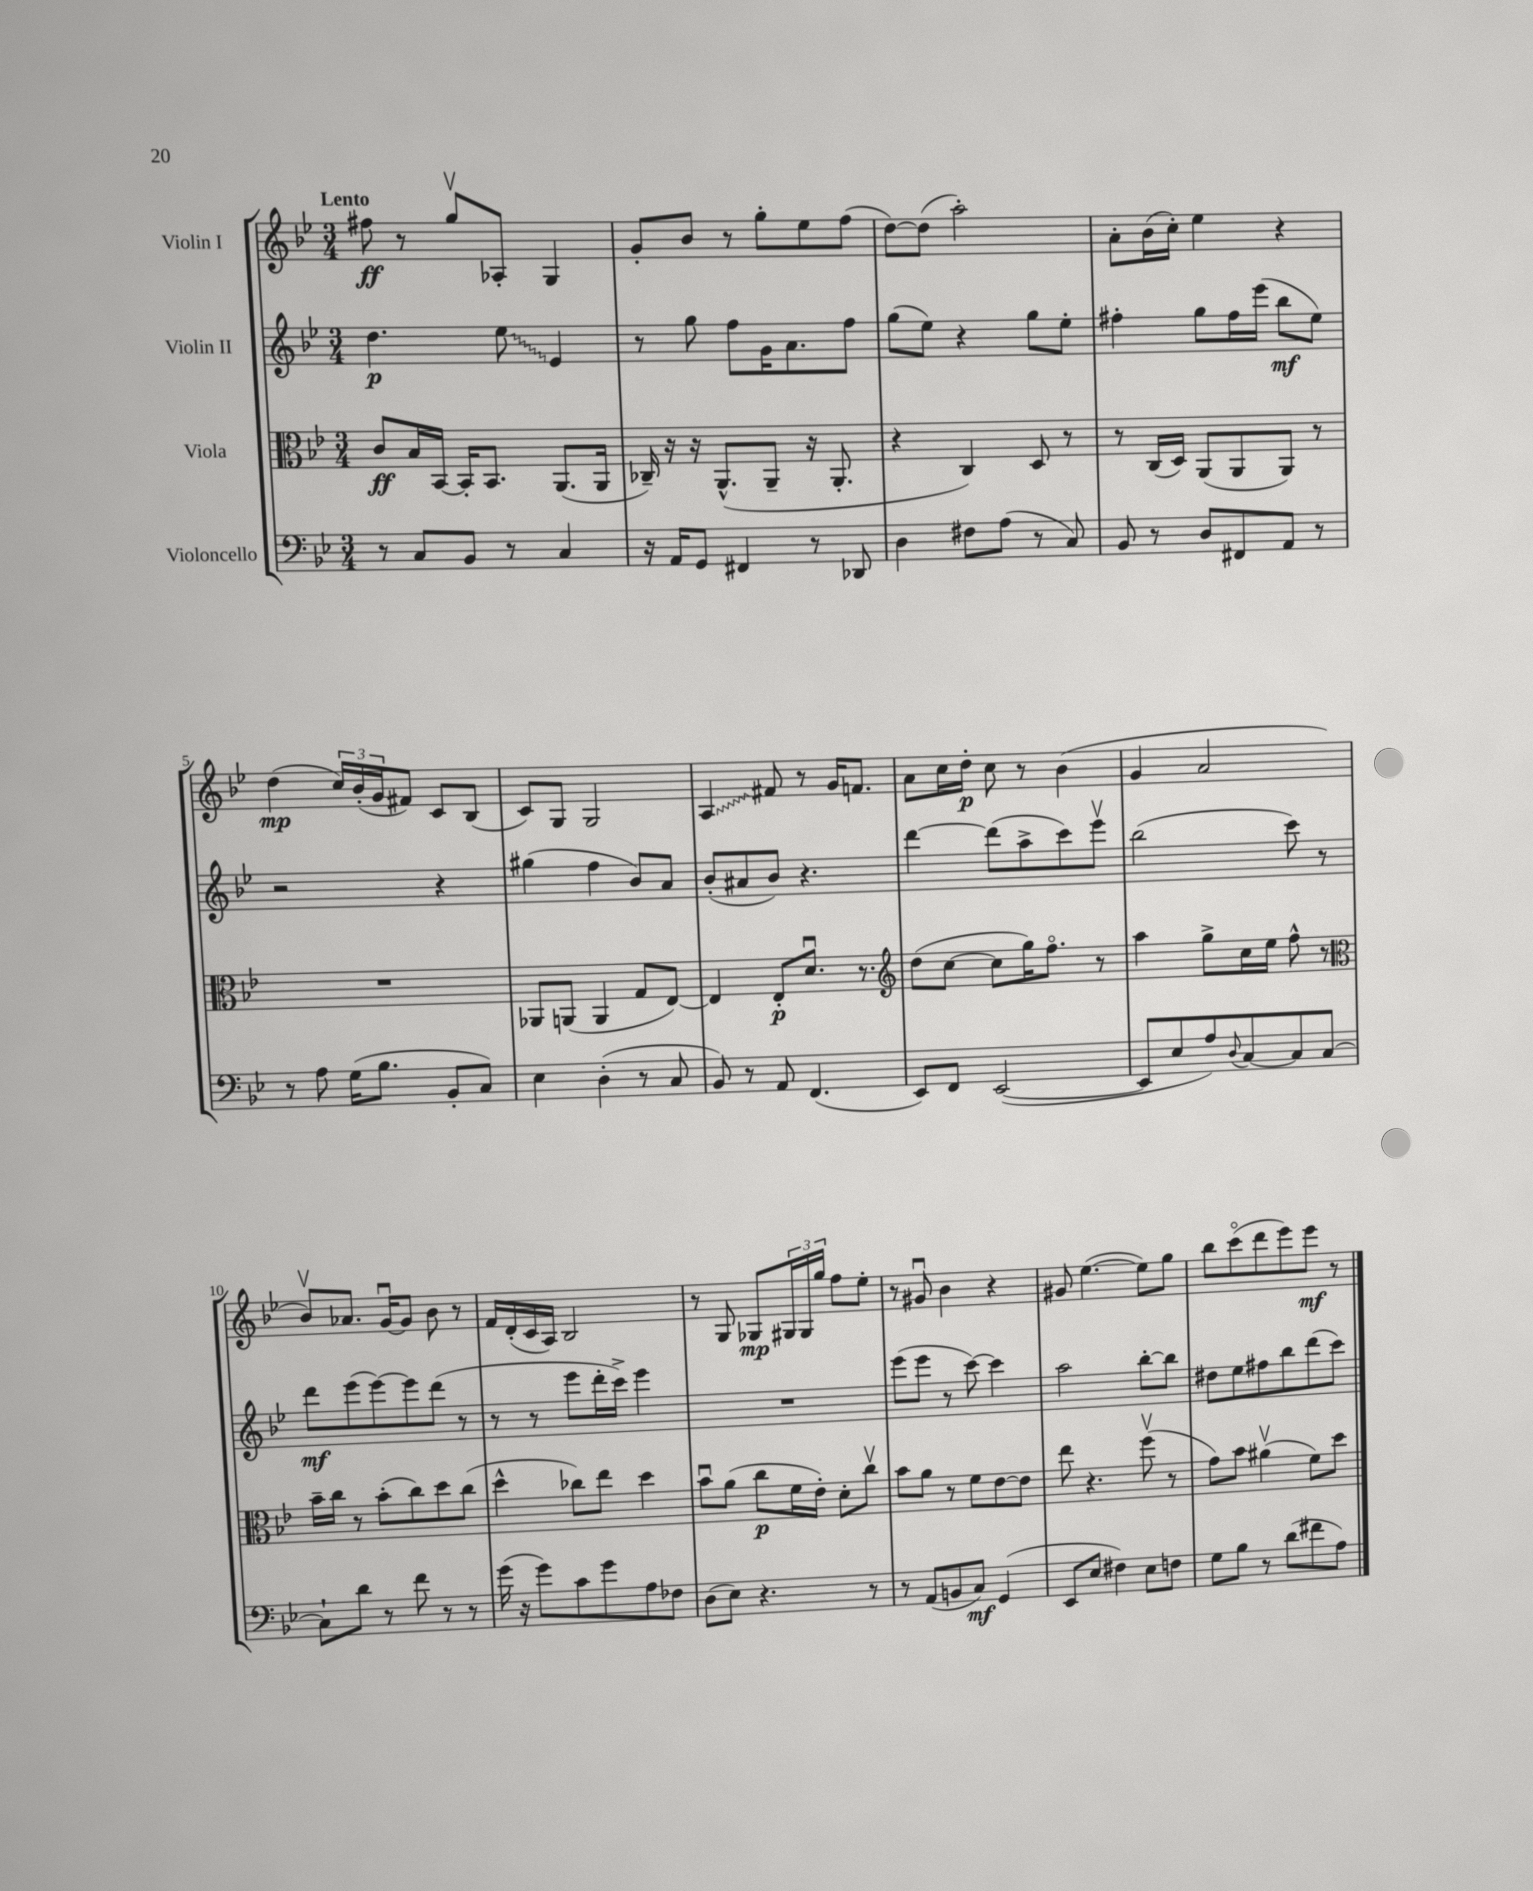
<<
\new StaffGroup <<
\new Staff = "s0" \with { instrumentName = "Violin I" } {
    \clef treble \key bes \major \numericTimeSignature \time 3/4 \tempo "Lento"
    fis''8\ff r8 g''8\upbow aes8-. g4 |
    g'8-. bes'8 r8 g''8-. ees''8 f''8( |
    d''8~) d''8( a''2-.) |
    a'8-. bes'16( c''16-.) ees''4 r4 |
    d''4\mp( \tuplet 3/2 { c''16) bes'16-.( g'16 } fis'8) c'8 bes8( |
    c'8) g8 g2 |
    \once \override Glissando.style = #'zigzag a4\glissando fis'8 r8 g'16 f'8. |
    a'8 c''16 d''16-.\p c''8 r8 bes'4( |
    g'4 a'2 |
    bes'8\upbow) aes'8. g'16~\downbow g'8 bes'8 r8 |
    f'16 d'16-.( c'16 a16) bes2 |
    r8 g8 ges8\mp \tuplet 3/2 { gis16 gis16 g''16 } f''8 ees''8-. |
    r8 gis'8\downbow bes'4 r4 |
    gis'8 ees''4.~( ees''8) g''8 |
    bes''8 c'''8\flageolet( d'''8 ees'''8) ees'''8\mf r8 \bar "|." |
}
\new Staff = "s1" \with { instrumentName = "Violin II" } {
    \clef treble \key bes \major \numericTimeSignature \time 3/4
    d''4.\p \once \override Glissando.style = #'zigzag ees''8\glissando ees'4 |
    r8 g''8 f''8 g'16 a'8. f''8 |
    g''8( ees''8) r4 g''8 ees''8-. |
    fis''4-. g''8 fis''16 ees'''16( bes''8\mf ees''8) |
    r2 r4 |
    gis''4( f''4 bes'8) a'8 |
    bes'8-.( ais'8 bes'8) r4. |
    d'''4~ d'''8( a''8-> c'''8) ees'''8\upbow |
    bes''2( c'''8) r8 |
    d'''8\mf ees'''8( ees'''8~) ees'''8 d'''8( r8 |
    r8 r8 ees'''8 d'''16-. c'''16->) ees'''4 |
    R2. |
    ees'''8( ees'''8 r8 c'''8~) c'''4 |
    a''2 bes''8~-. bes''8 |
    dis''8 ees''8 fis''8 bes''8 d'''8( c'''8) \bar "|." |
}
\new Staff = "s2" \with { instrumentName = "Viola" } {
    \clef alto \key bes \major \numericTimeSignature \time 3/4
    c'8\ff bes16 bes,16~ bes,16-. bes,8. a,8.( a,16 |
    ces16--) r16 r16 a,8.-^( a,8-- r16 a,8.-. |
    r4 c4) d8 r8 |
    r8 c16( d16) a,8( a,8 a,8) r8 |
    R2. |
    aes,8 a,8( a,4 g8 ees8~) |
    ees4 ees8-.\p d'8.\downbow r8. |
    \clef treble d''8( c''8~ c''8 g''16) f''8.\flageolet r8 |
    a''4 g''8-> c''16 ees''16 f''8-^ r8 |
    \clef alto bes'16-- c''16 r8 bes'8-.( c''8) d''8 c''8( |
    d''4-^ ces''8) ees''8 d''4 |
    bes'8\downbow a'8( c''8\p f'16 ees'16-.) d'8-. c''8\upbow |
    bes'8 a'8 r8 f'8 ees'8~ ees'8 |
    ees''8 r4. f''8\upbow( r8 |
    g'8) bes'8 ais'4\upbow( f'8) d''8 \bar "|." |
}
\new Staff = "s3" \with { instrumentName = "Violoncello" } {
    \clef bass \key bes \major \numericTimeSignature \time 3/4
    r8 c8 bes,8 r8 c4 |
    r16 a,16 g,8 fis,4 r8 des,8 |
    d4 fis8 a8( r8 c8) |
    bes,8 r8 d8 fis,8 a,8 r8 |
    r8 a8 g16( bes8. bes,8-. c8) |
    ees4 d4-.( r8 c8 |
    bes,8) r8 a,8 f,4.( |
    ees,8) f,8 ees,2~( |
    ees,8 ees8 a8) \appoggiatura { d8 } c8~ c8 c8~ |
    c8-! d'8 r8 f'8 r8 r8 |
    g'16( r16 g'8) c'8 g'8 a8 fes8 |
    d8( ees8) r4. r8 |
    r8 a,8( b,8 c8\mf) g,4( |
    ees,8 ees8 fis4) ees8 f8 |
    g8 bes8 r8 d'8( fis'8 a8) \bar "|." |
}
>>
>>
